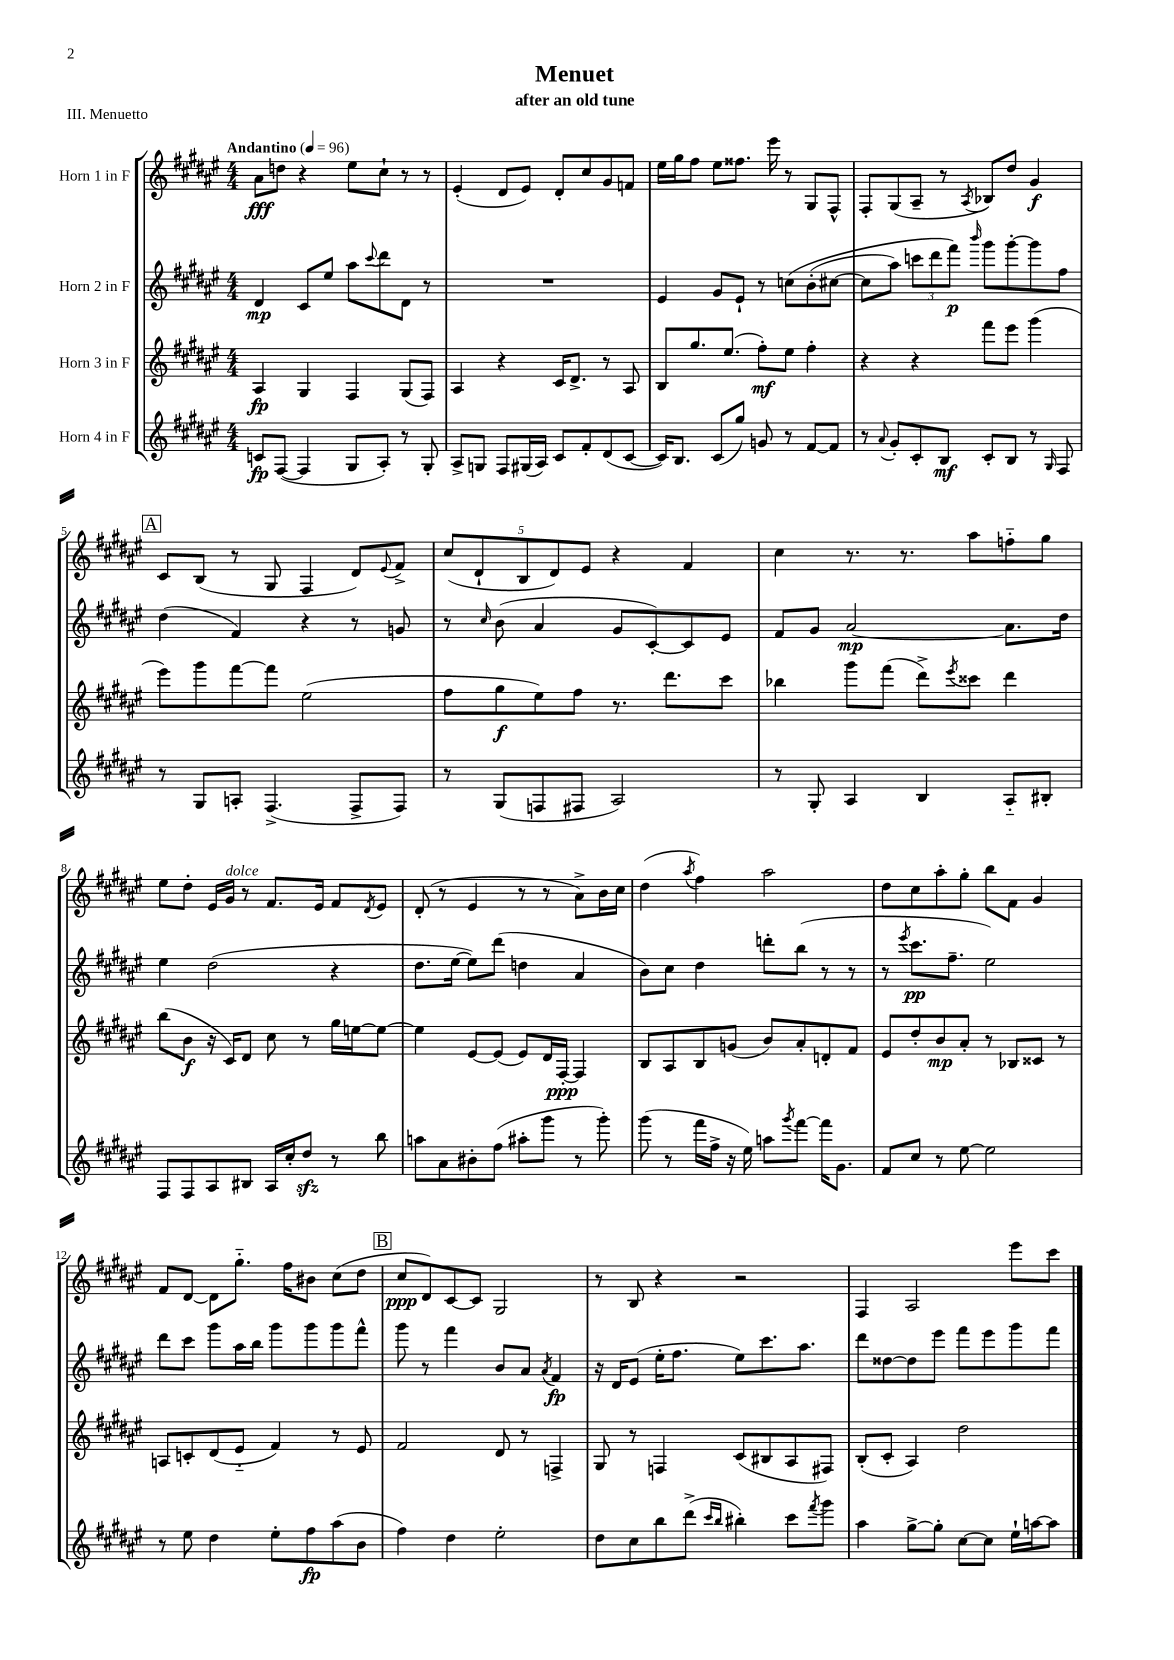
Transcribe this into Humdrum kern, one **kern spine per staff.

**kern	**kern	**kern	**kern
*staff4	*staff3	*staff2	*staff1
*clefG2	*clefG2	*clefG2	*clefG2
*k[f#c#g#d#a#e#]	*k[f#c#g#d#a#e#]	*k[f#c#g#d#a#e#]	*k[f#c#g#d#a#e#]
*M4/4	*M4/4	*M4/4	*M4/4
*MM96	*MM96	*MM96	*MM96
8c	4A#	4d#	8a#
([8F#	.	.	8dd
4F#]	4G#	8c#	4r
.	.	8ee#	.
8G#	4F#	8aa#	8ee#
.	.	8qqccc#	.
8A#')	.	8ddd#	8cc#`
8r	(8G#	8d#	8r
8G#'	8F#)	8r	8r
=	=	=	=
8A#^	4A#	1r	(4e#'
8G	.	.	.
8F#	4r	.	8d#
(16G#	.	.	8e#)
16A#)	.	.	.
8c#	16c#	.	8d#'
.	8.d#^	.	.
8f#'	.	.	8cc#
(8d#	8r	.	8g#
[8c#	8A#	.	8f
=	=	=	=
16c#])	8B	4e#	16ee#
8.B	.	.	16gg#
.	8.gg#	.	8ff#
(8c#	.	8g#	8ee#
.	(8.ee#	.	.
8gg#)	.	8e#`	8.ff##
8g	8ff#')	8r	.
.	.	.	16eee#
8r	8ee#	&(8cc	8r
[8f#	4ff#'	(8b'	8G#
8f#]	.	[8cc#	8F#^^
=	=	=	=
8r	4r	8cc#]	8F#'
8qqa#	.	.	.
8g#'	.	8aa#)	(8G#
8c#'	4r	12ccc	8A#~
.	.	12ddd#	.
8B	.	.	8r
.	.	12fff#&)	.
.	.	16qqbbb	8qA#
8c#'	8fff#	8ggg#	8B-)
8B	8eee#	[8ggg#'	8dd#
8r	(4ggg#	8ggg#]	4g#
16qqG#	.	.	.
8F#	.	8ff#	.
=	=	=	=
8r	8eee#)	(4dd#	8c#
8G#	8ggg#	.	(8B
8A'	[8fff#	4f#)	8r
(4.F#^	8fff#]	.	8G#
.	(2ee#	4r	4F#
8F#^	.	8r	8d#)
.	.	.	8qqe#
8F#)	.	8g	8f#^
=	=	=	=
8r	8ff#	8r	(10cc#
.	.	.	10d#`
.	.	16qqcc#	.
(8G#	8gg#	(8b	.
.	.	.	10B
8F	8ee#)	4a#	.
.	.	.	10d#)
8F#	8ff#	.	.
.	.	.	10e#
2A#)	8.r	8g#	4r
.	.	[8c#')	.
.	8.ddd#	.	.
.	.	8c#]	4f#
.	8ccc#	8e#	.
=	=	=	=
8r	4bb-	8f#	4cc#
8G#'	.	8g#	.
4A#	8ggg#	[2a#	8.r
.	(8fff#	.	.
.	.	.	8.r
4B	8ddd#^)	.	.
.	8qeee#	.	.
.	8ccc##	.	8aa#
8A#'~	4ddd#	8.a#]	8ff'~
8B#'	.	.	8gg#
.	.	16dd#	.
=	=	=	=
8F#	(8bb	4ee#	8ee#
8F#	8b	.	8dd#'
8A#	16r	(2dd#	16e#
.	16c#)	.	16g#
8B#	8d#	.	8r
16A#	8cc#	.	8.f#
16cc#'	.	.	.
8dd#	8r	.	.
.	.	.	16e#
8r	16gg#	4r	8f#
.	[16ee	.	.
.	.	.	8qd#
8bb	8ee_	.	8e#
=	=	=	=
8aa	4ee]	8.dd#	(8d#'
8a#	.	.	8r
.	.	[16ee#	.
8b#'	[8e#	8ee#])	4e#
(8ff#	(8e#]	(8ddd#	.
8aa#'	8e#)	4dd	8r
8ggg#	16d#	.	8r
.	[16F#'	.	.
8r	4F#]	4a#	8a#^)
8ggg#')	.	.	16b
.	.	.	16cc#
=	=	=	=
(8ggg#	8B	8b)	(4dd#
8r	8A#	8cc#	.
.	.	.	8qaa#
16fff#	8B	4dd#	4ff#)
16ff#^	.	.	.
16r	(8g	.	.
16ee#)	.	.	.
8aa	8b)	8ddd'	2aa#
8qggg#	.	.	.
[8fff#	8a#'	(8bb	.
16fff#]	8d'	8r	.
8.g#	.	.	.
.	8f#	8r	.
=	=	=	=
8f#	8e#	8r	8dd#
.	.	8qeee#	.
8cc#	8dd#'	8.ccc#	8cc#
8r	8b	.	8aa#'
.	.	8.ff#~	.
[8ee#	8a#'	.	8gg#'
2ee#]	8r	2ee#)	8bb
.	8B-	.	8f#
.	8c##	.	4g#
.	8r	.	.
=	=	=	=
8r	8A	8ddd#	8f#
8ee#	8c'	8ccc#	[8d#
4dd#	(8d#	8ggg#	8d#]
.	8e#'~	16aa#	8.gg#'~
.	.	16bb	.
8ee#'	4f#)	8ggg#	.
.	.	.	16ff#
8ff#	.	8ggg#	8b#
(8aa#	8r	8ggg#	(8cc#
8b	8e#	8fff#^^	8dd#
=	=	=	=
4ff#)	2f#	8ggg#	8cc#
.	.	8r	8d#)
4dd#	.	4fff#	[8c#
.	.	.	8c#]
2ee#'	8d#	8b	2G#
.	8r	8a#	.
.	.	8qa#	.
.	4F^	4f#	.
=	=	=	=
8dd#	8G#	16r	8r
.	.	16d#	.
8cc#	8r	(8e#	8B
8bb	4F	16ee#'	4r
.	.	8.ff#	.
(8ddd#^	.	.	.
16qqccc#	.	.	.
16qqbb	.	.	.
4bb#')	(8c#	8ee#)	2r
.	8B#	8.ccc#	.
8ccc#	8A#	.	.
.	.	8.aa#	.
8qfff#	.	.	.
8ggg#	8F#)	.	.
=	=	=	=
4aa#	(8B'	8ddd#	4F#
.	8c#'	[8dd##	.
[8gg#^	4A#)	8dd##]	2A#
8gg#']	.	8eee#	.
[8cc#	2dd#	8fff#	.
8cc#]	.	8eee#	.
16ee#`	.	8ggg#	8eee#
[16aa	.	.	.
8aa]	.	8fff#	8ccc#
==	==	==	==
*-	*-	*-	*-
